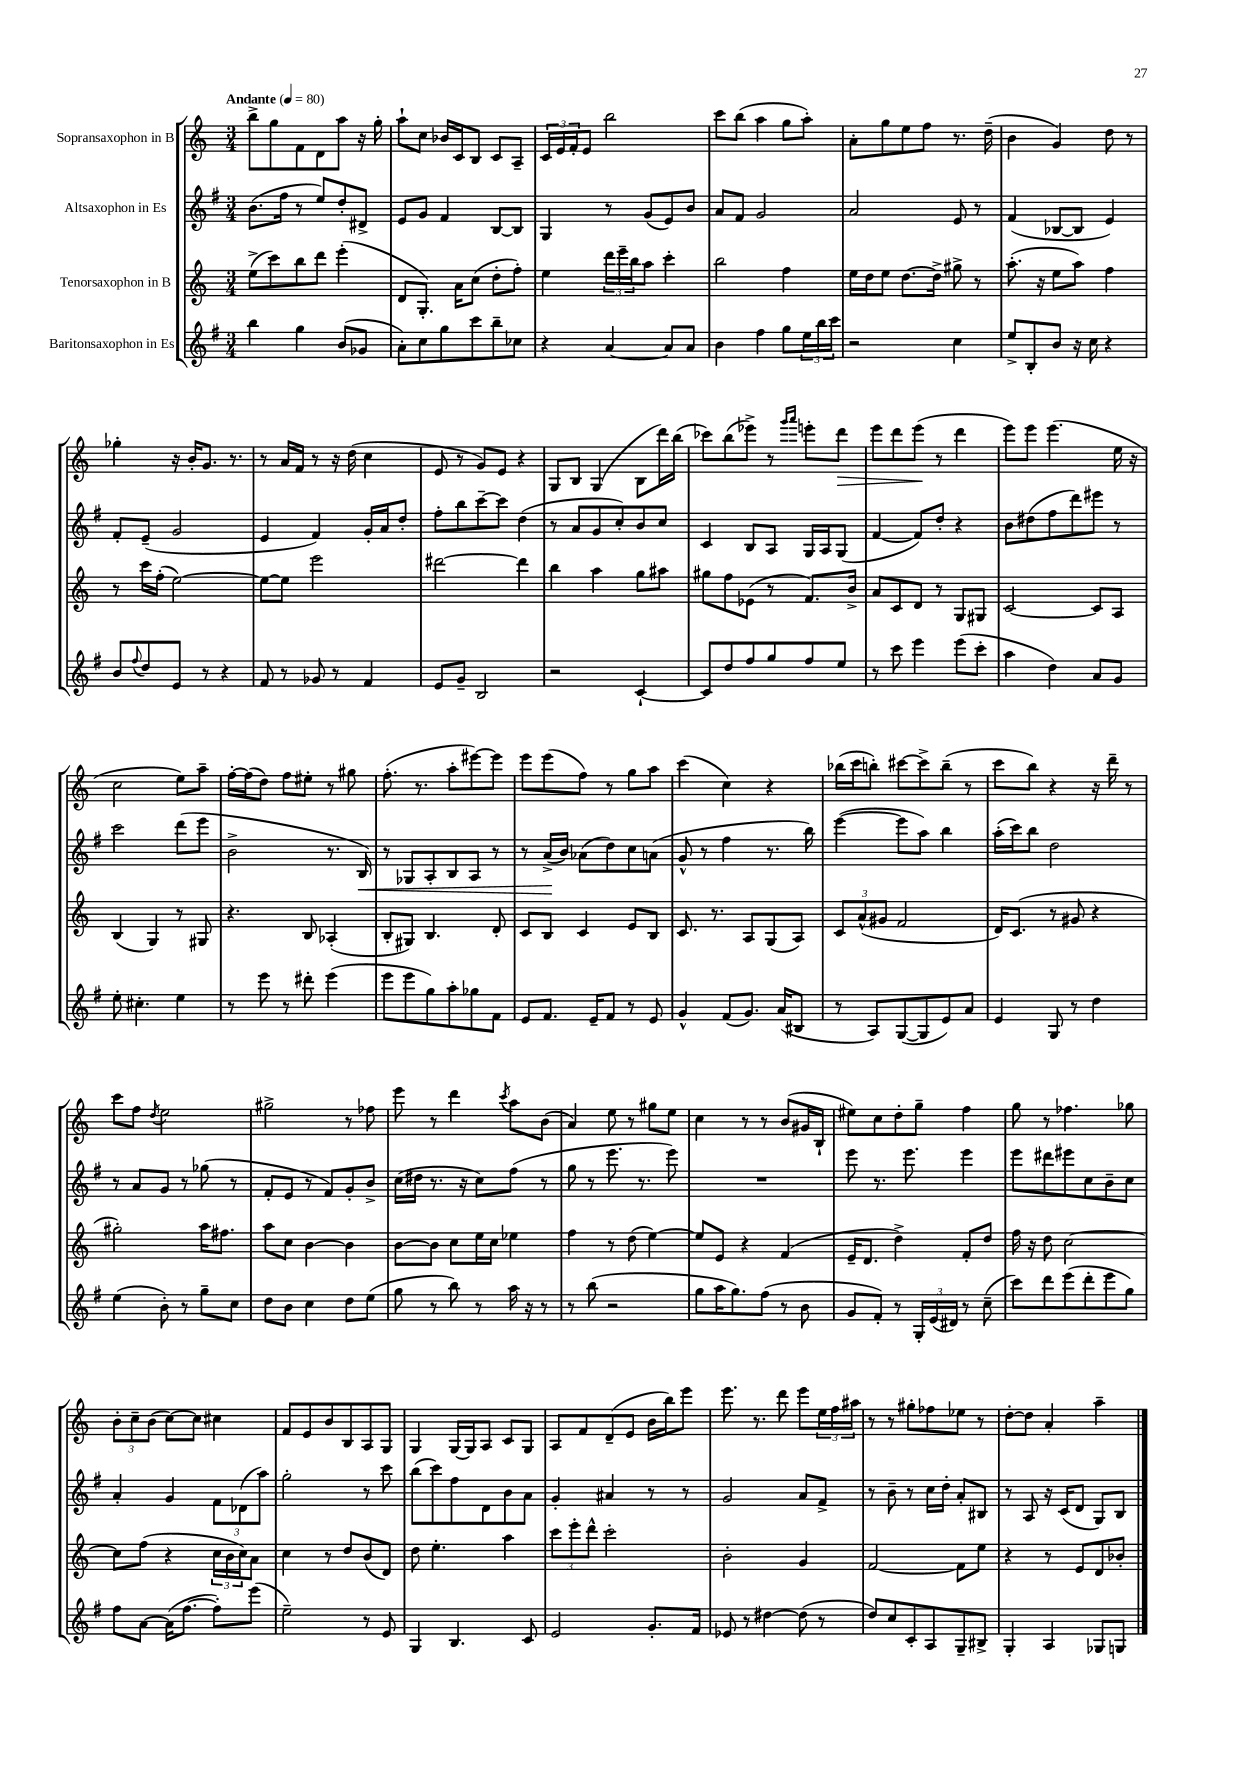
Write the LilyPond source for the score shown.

<<
\new StaffGroup <<
\new Staff = "s0" \with { instrumentName = "Sopransaxophon in B" } {
    \clef treble \key c \major \numericTimeSignature \time 3/4 \tempo "Andante" 4 = 80
    b''8-> g''8 f'8 d'8 a''8 r16 g''16-. |
    a''8-! c''8 bes'16 c'16 b8 c'8 a8-- |
    \tuplet 3/2 { c'16 e'16 f'16-. } e'8 b''2 |
    c'''8 b''8( a''4 g''8 a''8-.) |
    a'8-. g''8 e''8 f''8 r8. d''16--( |
    b'4 g'4) d''8 r8 |
    ges''4-. r16 b'16-. g'8. r8. |
    r8 a'16 f'16 r8 r16 d''16( c''4 |
    e'8 r8 g'8) e'8 r4 |
    g8 b8 g4( b8 d'''16) b''16( |
    ces'''8) b''8( ees'''8->) r8 \grace { g'''16 a'''16 } e'''8-. d'''8\> |
    e'''8 d'''8 e'''8\!( r8 d'''4 |
    e'''8) e'''8 e'''4.( e''16 r16 |
    c''2 e''8) a''8-- |
    f''16~-. f''16( d''8) f''8 eis''8-. r8 gis''8 |
    f''8.-.( r8. a''8-. eis'''8~) eis'''8 |
    e'''8 e'''8( f''8) r8 g''8 a''8 |
    c'''4( c''4) r4 |
    bes''16( c'''16 b''8-.) cis'''8~ cis'''8-> b''8--( r8 |
    c'''8 b''8) r4 r16 d'''16-- r8 |
    c'''8 f''8 \acciaccatura { d''8 } e''2 |
    gis''2-> r8 fes''8 |
    e'''8 r8 d'''4 \acciaccatura { c'''8 } a''8 b'8( |
    a'4) e''8 r8 gis''8 e''8 |
    c''4 r8 r8 b'8( gis'16 b16-! |
    eis''8) c''8 d''8-. g''8-- f''4 |
    g''8 r8 fes''4. ges''8 |
    \tuplet 3/2 { b'8-. c''8-- b'8( } c''8~) c''8 cis''4 |
    f'8 e'8 b'8 b8 a8 g8 |
    g4 g16~ g16 a8 c'8 g8 |
    a8 f'8 d'8--( e'8 b'16 b''16) e'''8 |
    e'''8. r8. d'''8 e'''8 \tuplet 3/2 { e''16 f''16 ais''16 } |
    r8 r8 gis''8-. fes''8 ees''8 r8 |
    d''8~-. d''8 a'4-. a''4-- \bar "|." |
}
\new Staff = "s1" \with { instrumentName = "Altsaxophon in Es" } {
    \clef treble \key g \major \numericTimeSignature \time 3/4
    b'8.( fis''16 r8 e''8) d''8-. dis'8-> |
    e'8 g'8 fis'4 b8~ b8 |
    g4 r8 g'8( e'8) b'8 |
    a'8 fis'8 g'2 |
    a'2 e'8 r8 |
    fis'4( bes8~ bes8 e'4) |
    fis'8-. e'8--( g'2 |
    e'4 fis'4) g'16-. a'16 d''8-. |
    fis''8-. b''8 c'''8~-- c'''8 d''4( |
    r8 a'8 g'8 c''8-.) b'8 c''8 |
    c'4 b8 a8 g16 a16 g8( |
    fis'4~ fis'8) d''8-. r4 |
    b'8 dis''8( fis''8 d'''8) eis'''8 r8 |
    c'''2 d'''8( e'''8 |
    b'2-> r8. b16\<) |
    r8 ges8 a8-. b8 a8 r8 |
    r8 a'16->\!( b'16) aes'8( d''8) c''8 a'8( |
    g'8-^ r8 fis''4 r8. b''16) |
    e'''4~( e'''8 a''8) b''4 |
    a''16-.( c'''16) b''8 d''2 |
    r8 a'8 g'8 r8 ges''8( r8 |
    fis'8-. e'8 r8 fis'8) g'8-. b'8-> |
    c''16( dis''16 r8. r16 c''8) fis''8( r8 |
    g''8 r8 e'''8. r8. e'''8) |
    R2. |
    e'''8 r8. e'''8. e'''4 |
    e'''8 dis'''8 eis'''8 c''8 b'8-- c''8 |
    a'4-. g'4 \tuplet 3/2 { fis'8 des'8( a''8) } |
    g''2-. r8 c'''8 |
    b''8( c'''8) fis''8 d'8 b'8 a'8 |
    g'4-. ais'4 r8 r8 |
    g'2 a'8 fis'8-> |
    r8 b'8-- r8 c''16 d''16-. a'8-. bis8 |
    r8 a8 r16 c'16( d'8 g8) b8 \bar "|." |
}
\new Staff = "s2" \with { instrumentName = "Tenorsaxophon in B" } {
    \clef treble \key c \major \numericTimeSignature \time 3/4
    e''8->( c'''8) b''8 d'''8 e'''4-.( |
    d'8 g8.-.) a'16 c''8( d''8-. f''8-.) |
    e''4 \tuplet 3/2 { d'''16 e'''16-- b''16 } a''8 c'''4-. |
    b''2 f''4 |
    e''16 d''16 e''8 d''8.~ d''16-> gis''8-> r8 |
    a''8.-.( r16 e''8 a''8) f''4 |
    r8 c'''16 f''16-.( e''2~) |
    e''8~ e''8 e'''2 |
    dis'''2~ dis'''4 |
    b''4 a''4 g''8 ais''8 |
    gis''8 f''8 ees'8( r8 f'8.) b'16-> |
    a'8 c'8 d'8 r8 g8 gis8 |
    c'2~ c'8 a8 |
    b4( g4) r8 gis8 |
    r4. b8 aes4-.( |
    b8-. gis8) b4. d'8-. |
    c'8 b8 c'4 e'8 b8 |
    c'8. r8. a8 g8( a8) |
    \tuplet 3/2 { c'8 a'8-^( gis'8 } f'2 |
    d'16) c'8.( r8 gis'8 r4 |
    gis''2-.) a''16 fis''8. |
    a''8 c''8 b'4~ b'4 |
    b'8~ b'8 c''8 e''16 c''16 ees''4 |
    f''4 r8 d''8( e''4~) |
    e''8 e'8 r4 f'4( |
    e'16-- d'8. d''4->) f'8-. d''8 |
    f''16 r16 d''8 c''2~ |
    c''8 f''8( r4 \tuplet 3/2 { c''16 b'16 c''16) } a'8 |
    c''4 r8 d''8 b'8( d'8) |
    d''8 e''4.-. a''4 |
    \tuplet 3/2 { c'''8 e'''8-. d'''8-^ } c'''2-. |
    b'2-. g'4 |
    f'2~ f'8 e''8 |
    r4 r8 e'8 d'8 bes'8-. \bar "|." |
}
\new Staff = "s3" \with { instrumentName = "Baritonsaxophon in Es" } {
    \clef treble \key g \major \numericTimeSignature \time 3/4
    b''4 g''4 b'8( ges'8 |
    a'8-.) c''8 g''8 c'''8 b''8-- ces''8 |
    r4 a'4~ a'8 a'8 |
    b'4 fis''4 g''8 \tuplet 3/2 { e''16 b''16 c'''16 } |
    r2 c''4 |
    e''8-> b8-. b'8 r16 c''16 r4 |
    b'8 \appoggiatura { fis''8 } d''8 e'8 r8 r4 |
    fis'8 r8 ges'8 r8 fis'4 |
    e'8 g'8-- b2 |
    r2 c'4~-! |
    c'8 d''8 fis''8 g''8 fis''8 e''8 |
    r8 c'''8 e'''4 e'''8( c'''8-. |
    a''4 d''4) a'8 g'8 |
    e''8-. cis''4.-. e''4 |
    r8 e'''8 r8 dis'''8-. e'''4( |
    e'''8 e'''8 g''8) a''8-. ges''8 fis'8 |
    e'8 fis'8. e'16-- fis'8 r8 e'8 |
    g'4-^ fis'8( g'8.) a'16( bis8 |
    r8 a8) g8~( g8 e'8) a'8 |
    e'4 g8 r8 d''4 |
    e''4( b'8-.) r8 g''8-- c''8 |
    d''8 b'8 c''4 d''8 e''8( |
    g''8 r8 b''8) r8 a''16 r16 r8 |
    r8 b''8( r2 |
    g''8 a''16 g''8.) fis''8( r8 b'8 |
    g'8 fis'8-.) r8 \tuplet 3/2 { g16-. e'16( dis'16) } r8 c''8--( |
    c'''8) d'''8 e'''8( d'''8-. e'''8 g''8) |
    fis''8 a'8~ a'16( fis''8.~ fis''8-.) e'''8( |
    e''2--) r8 e'8 |
    g4 b4. c'8 |
    e'2 g'8.-. fis'16 |
    ees'8 r8 dis''4~ dis''8( r8 |
    d''8) c''8 c'8-. a8 g8-- bis8-> |
    g4-. a4 ges8 g8 \bar "|." |
}
>>
>>
\layout { \context { \Score \remove "Bar_number_engraver" } }
